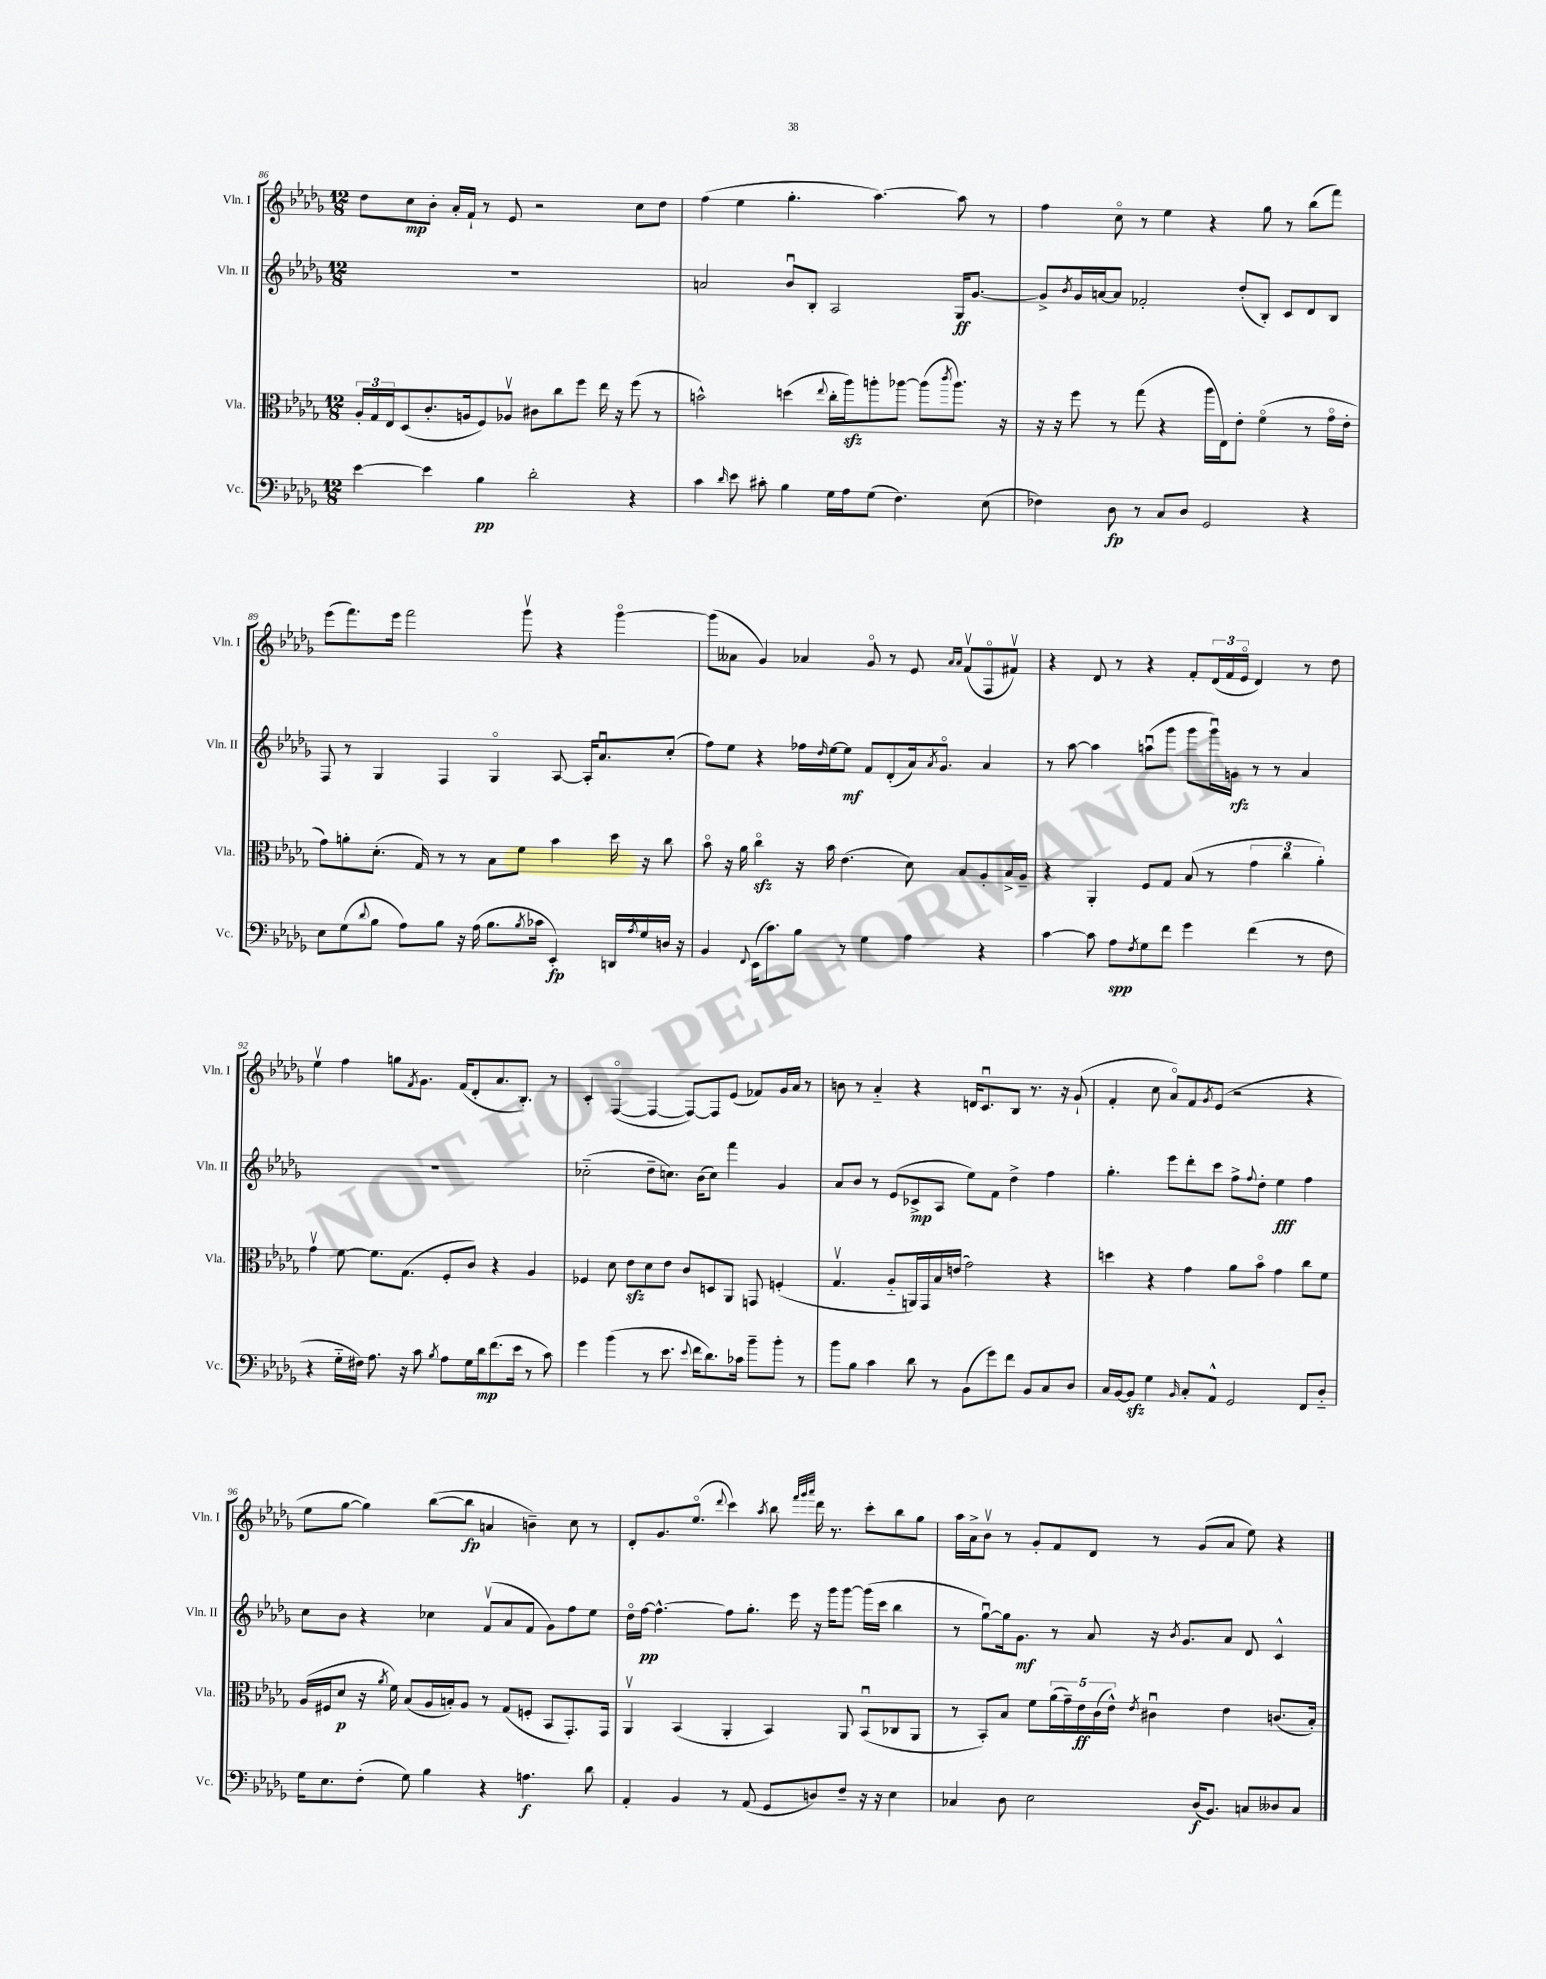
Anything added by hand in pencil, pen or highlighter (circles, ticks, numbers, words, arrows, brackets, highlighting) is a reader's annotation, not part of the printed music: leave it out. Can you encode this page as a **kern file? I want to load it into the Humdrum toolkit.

**kern	**kern	**kern	**kern
*staff4	*staff3	*staff2	*staff1
*clefF4	*clefC3	*clefG2	*clefG2
*k[b-e-a-d-g-]	*k[b-e-a-d-g-]	*k[b-e-a-d-g-]	*k[b-e-a-d-g-]
*M12/8	*M12/8	*M12/8	*M12/8
[4e-	24A-'	1.r	8dd-
.	24G-	.	.
.	24E-	.	.
.	(8D-	.	8cc
4e-]	8.c'	.	8b-'
.	.	.	16a-'
.	16A	.	16f`
4B-	8F)	.	8r
.	8A-v	.	8e-
2d-'	8c#	.	2r
.	8cc	.	.
.	8ff	.	.
.	16ee-	.	.
.	16r	.	.
4r	(8ff	.	8cc
.	8r	.	8dd-
=	=	=	=
4c	2b^^)	2a	(4ff
16qqd-	.	.	.
8e-	.	.	4ee-
8c#'	.	.	.
4B-	(4dd	8b-u	4.gg-'
.	.	8B-'	.
.	8qqee-	.	.
16G-	16cc'	2A-	.
16A-	16aa-)	.	.
(8G-	8aa'	.	[4.aa-)
4.F)	[8aa-	.	.
.	(8aa-]	.	.
.	8qccc	.	.
.	8.aa-)	16G-	8aa-]
.	.	[8.g-	.
(8E-	.	.	8r
.	16r	.	.
=	=	=	=
4F-)	16r	8g-^]	4ff
.	16r	.	.
.	.	8qb-	.
.	8ff	16g-	.
.	.	[16a	.
8D-	8r	8a]	8cco
8r	(8gg-	2f-'	8r
8C	4r	.	4ee-
8D-	.	.	.
2GG-	16aa-	.	4r
.	16E-)	.	.
.	8e-'	(8dd-'	.
.	(4fo	8B-')	8gg-
.	.	8c	8r
4r	8r	8d-	(8bb-
.	16g-o	8B-	8fff)
.	16e-'	.	.
=	=	=	=
8E-	8g-)	8F	(8eee-
(8G-	8a'	8r	8.fff)
8qqd-	.	.	.
8B-	(8.d-'	4G-	.
.	.	.	16eee-
8A-)	.	.	2fff
.	16G-)	.	.
8B-	8r	4F	.
16r	8r	.	.
(16A-	.	.	.
8.B-	8B-	4G-o	.
.	8f	.	8ggg-v
8qB-	.	.	.
16c-	.	.	.
4EE-')	4b-	[8A-	4r
.	.	16A-']	.
.	.	8.a-u	.
16DD	16dd-	.	[4ggg-o
8qA-	.	.	.
16G-	16r	.	.
16D	8cc	(8cc'	.
16r	.	.	.
=	=	=	=
4BB-	8b-o	8ff)	(8ggg-]
.	16r	8ee-	8a--
.	16a-	.	.
8qqFF	.	.	.
(16EE-	4cco	4r	4g-)
8.c)	.	.	.
8B-	16r	16ff-	4a-
.	.	16qqdd-	.
.	16b-	[16ee-	.
8r	(4.e-	8ee-]	.
4G-	.	8f	8g-o
.	.	(8d-'	8r
4A-	8d-)	16a-)	8e-
.	.	8qa-	.
.	.	8.g-o	.
.	.	.	16qqa-
.	.	.	16qqa-
.	8B-	.	(8fv
4r	8A-'	4a-	8Fo
.	16B-^	.	8f#v)
.	16A-~	.	.
=	=	=	=
[4c	4r	8r	4r
.	.	[8aa-	.
8c]	4AA-'	4aa-]	8d-
8A-	.	.	8r
8qF	.	.	.
8G-	8F	(8aau	4r
8f	8G-	8ggg-	.
4g-	(8B-	8ggg-	8f'
.	8r	16ggg-u)	(24d-
.	.	.	24f
.	.	16g	.
.	.	.	24e-o
(4f	6g-	8r	4d-)
.	.	8r	.
.	6cc	.	.
8r	.	4a-	8r
.	6a-')	.	.
8F	.	.	8dd-
=	=	=	=
4r	4g-v	1.r	4ee-v
16G-'~	[8f	.	4ff
16F#)	.	.	.
8.A-	8.f]	.	.
.	.	.	8gg
16r	(8.G-	.	.
.	.	.	8qf
8c	.	.	8.g-
8qB-	.	.	.
8A-	8F'	.	.
.	.	.	(16f
16G-	8c)	.	8d-'
16d-	.	.	.
(8.f	4r	.	8.a-
16e-	.	.	8.B-')
8r	4A-	.	.
8c)	.	.	8r
=	=	=	=
4g-	4F-	(2cc-'~	4c'
(4b-	8d-	.	([4Fo
.	8e-	.	.
8r	8d-	8dd-~	4F_
8.e-	8e-	8.cc)	.
.	8c	.	8F_)
8qqe-	.	.	.
16f	.	(16b-	.
8.d-)	8D	8cc)	8F]
.	8AA-	4fff	(8e-
16c-	.	.	.
8b-~	8GG	.	8f-)
8b-'	(4F'	4g-	16g-
.	.	.	16a-
8r	.	.	8r
=	=	=	=
8b-	4.G-v	8a-	8b
8B-	.	8b-	8r
4c	.	8r	4a-'~
.	8A-'~	(8e-	.
8d-	16AA)	8c-^	4r
.	16GG-	.	.
8r	16B-	8A-	.
.	(16e	.	.
(8BB-	2g-)	8ee-)	16d
.	.	.	8.cu
8g-)	.	8f	.
8f	.	4dd-^	8B-
8BB-	.	.	8.r
8C	4r	4ff	.
.	.	.	16r
8D-	.	.	(8g-`
=	=	=	=
16C	4dd	4.gg-'	4f'
[16BB-	.	.	.
8BB-]	.	.	.
4G-	4r	.	8cc
.	.	8eee-	8a-o)
16qqBB-	.	.	.
8C'	4g-	8ddd-'	8f
.	.	.	8qg-
8AA-^^	.	8ccc	(8e-
2GG-	8a-	8ff^	2r
.	.	8qqff	.
.	8b-o	8dd-'	.
.	4g-	4ee-	.
8FF	8cc	4ff	4r
8D-'~	8f	.	.
=	=	=	=
16G-	(16A-	8cc	8ee-
8.E-	16F#	.	.
.	8d-	8b-	[8gg-
(8F'	16r	4r	4gg-])
.	8qa-	.	.
.	16f)	.	.
8G-)	(8B-	.	.
4B-	16A-	4cc-	([8bb-
.	16B')	.	.
.	8A-	.	8bb-]
4r	8r	(8fv	4a
.	(8G-	8a-	.
4.A	8F'	8f	4b~)
.	8BB-	8g-)	.
.	8.GG-')	8ff	8cc
8d-	.	8ee-	8r
.	16GG-	.	.
=	=	=	=
4AA-'	4AA-v	16dd-o	8d-'
.	.	[16ff	.
.	.	4.ff^^_	8.g-
4BB-	(4BB-	.	.
.	.	.	(8.ee-o
.	.	.	8qqddd-
8r	4AA-'	8ff]	4ccc)
(8AA-	.	8.gg-'	.
.	.	.	8qaa-
8GG-	4BB-)	.	8bb-
.	.	16eee-	.
.	.	.	32qqfff
.	.	.	32qqggg-
.	.	.	32qqaaa-
8D)	.	16r	16ddd-
.	.	16ggg-	8.r
8F~	8AA-	[8ggg-	.
16r	(8BB-u	(16ggg-]	8ccc'
16r	.	16ccc	.
4E-	8C-	4bb-	8bb-
.	8AA-	.	8gg-
=	=	=	=
4C-	8r	8r	16aa-
.	.	.	16a-^
.	8BB-')	[8gg-u)	8b-v
8D-	8B-	16gg-]	8r
.	.	8.g-	.
2E-	8f	.	8g-'
.	(20a-	8r	8f
.	20g-~)	.	.
.	20e-	.	.
.	.	8a-	8d-
.	(20c	.	.
.	20e-^^)	.	.
.	8qe-	.	.
.	4c#u	16r	8r
.	.	8qb-	.
.	.	8.g-	.
(16D-	.	.	(8g-
8.BB-)	.	.	.
.	4e-	8a-	8a-
8C	.	8d-	8ee-)
8D--	(8.c	4c^^	4r
8C	.	.	.
.	16B-')	.	.
==	==	==	==
*-	*-	*-	*-
